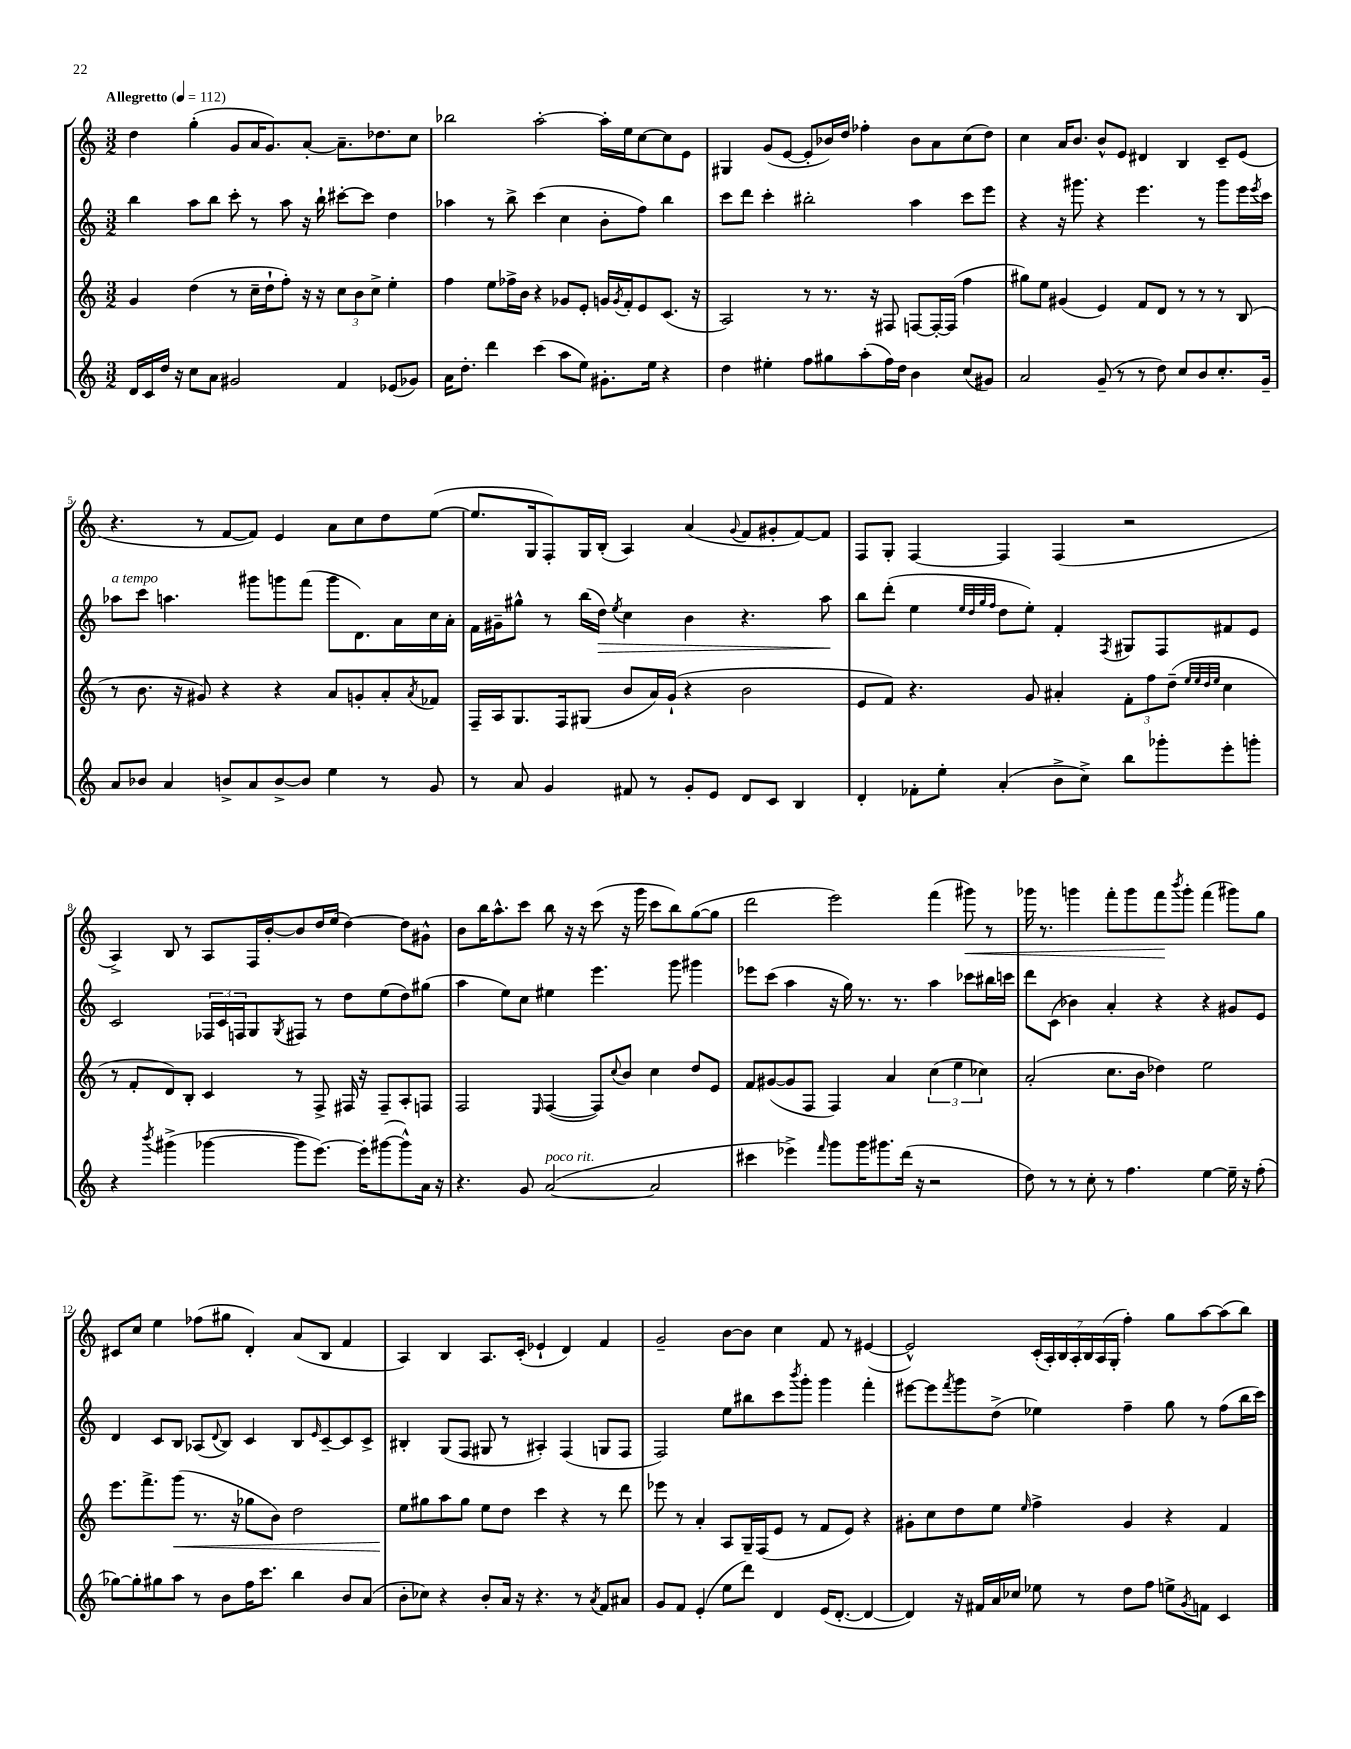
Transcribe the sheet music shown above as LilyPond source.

<<
\new StaffGroup <<
\new Staff = "s0" {
    \clef treble \key c \major \numericTimeSignature \time 3/2 \tempo "Allegretto" 4 = 112
    d''4 g''4-.( g'8 a'16 g'8.) a'8~-. a'8.-- des''8. c''8 |
    bes''2 a''2~-. a''16-. e''16 c''8~ c''8 e'8 |
    gis4 g'8( e'8~ e'8-. bes'16) d''16 fes''4-. bes'8 a'8 c''8( d''8) |
    c''4 a'16 b'8. b'8-^ e'8 dis'4 b4 c'8-- e'8( |
    r4. r8 f'8~ f'8) e'4 a'8 c''8 d''8 e''8~( |
    e''8. g16 f8-.) g16 b16-.( a4) a'4( \appoggiatura { g'8 } f'8 gis'8-. f'8~) f'8 |
    f8 g8-. f4~ f4 f4( r2 |
    a4->) b8 r8 a8 f16 b'16~-. b'8 d''16 e''16( d''4~) d''8 gis'8-^ |
    b'8 b''16 a''8.-^ c'''8 b''8 r16 r16 c'''8( r16 g'''16 c'''8 b''8) g''8~( g''8 |
    d'''2 e'''2) f'''4( gis'''8\<) r8 |
    ges'''16 r8. g'''4 f'''8-. g'''8 f'''8\! \acciaccatura { b'''8 } g'''8-. f'''4( gis'''8) g''8 |
    cis'8 c''8 e''4 fes''8( gis''8 d'4-.) a'8( b8 f'4 |
    a4) b4 a8. c'16-.( ees'4-! d'4) f'4 |
    g'2-- b'8~ b'8 c''4 f'8 r8 eis'4~( |
    eis'2-^) \tuplet 7/4 { c'16-.( a16-.) b16 a16-. b16 a16( g16-. } f''4-.) g''8 a''8~ a''8( b''8) \bar "|." |
}
\new Staff = "s1" {
    \clef treble \key c \major \numericTimeSignature \time 3/2
    b''4 a''8 b''8 c'''8-. r8 a''8 r16 b''16-! cis'''8~-. cis'''8 d''4 |
    aes''4 r8 b''8-> c'''4( c''4 b'8-. f''8) b''4 |
    c'''8 d'''8 c'''4-. bis''2-. a''4 c'''8 e'''8 |
    r4 r16 gis'''8. r4 e'''4. r8 gis'''8 e'''16 \acciaccatura { e'''8 } c'''16 |
    aes''8^\markup { \italic "a tempo" } c'''8 a''4. gis'''8 g'''8 f'''8( g'''8 d'8.) a'16 c''16 a'16-. |
    f'16 gis'16-- gis''8-^ r8 b''16( d''16\>) \acciaccatura { e''8 } c''4 b'4 r4. a''8\! |
    b''8 d'''8-.( e''4 \grace { e''32 d''32 g''32 f''32 } d''8 e''8-.) f'4-. \acciaccatura { f8 } gis8 f8 fis'8 e'8 |
    c'2 \tuplet 3/2 { fes16 c'16 f16 } g8 \acciaccatura { g8 } fis8 r8 d''8 e''8( d''8) gis''8( |
    a''4 e''8) c''8 eis''4 e'''4. g'''8 gis'''4 |
    ees'''8 c'''8( a''4 r16 g''16) r8. r8. a''4 ces'''8 bis''16 c'''16 |
    d'''8 c'8( bes'4) a'4-. r4 r4 gis'8 e'8 |
    d'4 c'8 b8 aes8( \appoggiatura { d'8 } b8) c'4 b8 \grace { e'16 } c'8~-- c'8 c'8-> |
    bis4-. g8( f8 gis8 r8 ais4-.) f4( g8 f8 |
    f2) e''8 bis''8 c'''8 \acciaccatura { b'''8 } g'''8-. g'''4 f'''4-. |
    eis'''8~ eis'''8 \acciaccatura { f'''8 } g'''8 d''8->( ees''4) f''4-- g''8 r8 f''8( b''16 c'''16) \bar "|." |
}
\new Staff = "s2" {
    \clef treble \key c \major \numericTimeSignature \time 3/2
    g'4 d''4( r8 c''16-- d''16-! f''8-.) r16 r16 \tuplet 3/2 { c''8 b'8 c''8-> } e''4-. |
    f''4 e''8 fes''16-> b'16 r4 ges'8 e'8-. g'16 \acciaccatura { g'8 } f'16-. e'8 c'8.( r16 |
    a2) r8 r8. r16 fis8 f8~ f16~-. f16( f''4 |
    gis''8) e''8 gis'4( e'4) f'8 d'8 r8 r8 r8 b8( |
    r8 b'8. r16 gis'8) r4 r4 a'8 g'8-. a'8-. \acciaccatura { a'8 } fes'8 |
    f16-- a16 g8. f16 gis8( b'8 a'16) g'16-!( r4 b'2 |
    e'8 f'8) r4. g'8 ais'4-. \tuplet 3/2 { f'8-. f''8 d''8--( } \grace { e''32 e''32 d''32 e''32 } c''4 |
    r8 f'8-. d'8) b8-. c'4 r8 f8-> fis16 r16 fis8-- a8-. f8 |
    f2 \grace { e16 } f4~( f8) \appoggiatura { c''8 } b'8 c''4 d''8 e'8 |
    f'8 gis'8~( gis'8 f8 f4) a'4 \tuplet 3/2 { c''4( e''4 ces''4) } |
    a'2-.( c''8. b'16 des''4) e''2 |
    e'''8. f'''8.-> g'''8\<( r8. r16 ges''8 b'8) d''2 |
    e''8\! gis''8 a''8 gis''8 e''8 d''8 c'''4 r4 r8 d'''8 |
    ees'''8 r8 a'4-. a8 g16-- f16( e'8 r8 f'8 e'8) r4 |
    gis'8-. c''8 d''8 e''8 \grace { e''16 } f''4-> gis'4 r4 f'4 \bar "|." |
}
\new Staff = "s3" {
    \clef treble \key c \major \numericTimeSignature \time 3/2
    d'16 c'16 d''16 r16 c''8 a'8 gis'2 f'4 ees'8( ges'8) |
    a'16 d''8.-. d'''4 c'''4( a''8 e''8) gis'8.-. e''16 r4 |
    d''4 eis''4-. f''8 gis''8 a''8-.( f''16) d''16 b'4 c''8( gis'8) |
    a'2 g'8--( r8 r8 d''8) c''8 b'8 c''8.-. g'16-- |
    a'8 bes'8 a'4 b'8-> a'8 b'8~-> b'8 e''4 r8 g'8 |
    r8 a'8 g'4 fis'8 r8 g'8-. e'8 d'8 c'8 b4 |
    d'4-. fes'8-. e''8-. a'4-.( b'8-> c''8->) b''8 ges'''8-. e'''8-. g'''8-. |
    r4 \acciaccatura { b'''8 } gis'''4->( ges'''4~ ges'''8 e'''8.~) e'''16-. gis'''8~( gis'''8-^) a'16 r16 |
    r4. g'8 a'2~^\markup { \italic "poco rit." }( a'2 |
    cis'''4 ees'''4->) \grace { f'''16 } g'''8 g'''16 gis'''8. d'''16( r16 r2 |
    d''8) r8 r8 c''8-. r8 f''4. e''4~ e''16-- r16 f''8-.( |
    ges''8~) ges''8-. gis''8 a''8 r8 b'8 f''16 c'''8. b''4 b'8 a'8( |
    b'8-. ces''8) r4 b'8-. a'16 r16 r4. r8 \acciaccatura { a'8 } f'8 ais'8 |
    g'8 f'8 e'4-.( e''8 d'''8) d'4 e'16( d'8.~-. d'4~ |
    d'4) r16 fis'16 a'16 ces''16 ees''8 r8 d''8 f''8 e''8-> \acciaccatura { g'8 } f'8 c'4 \bar "|." |
}
>>
>>
